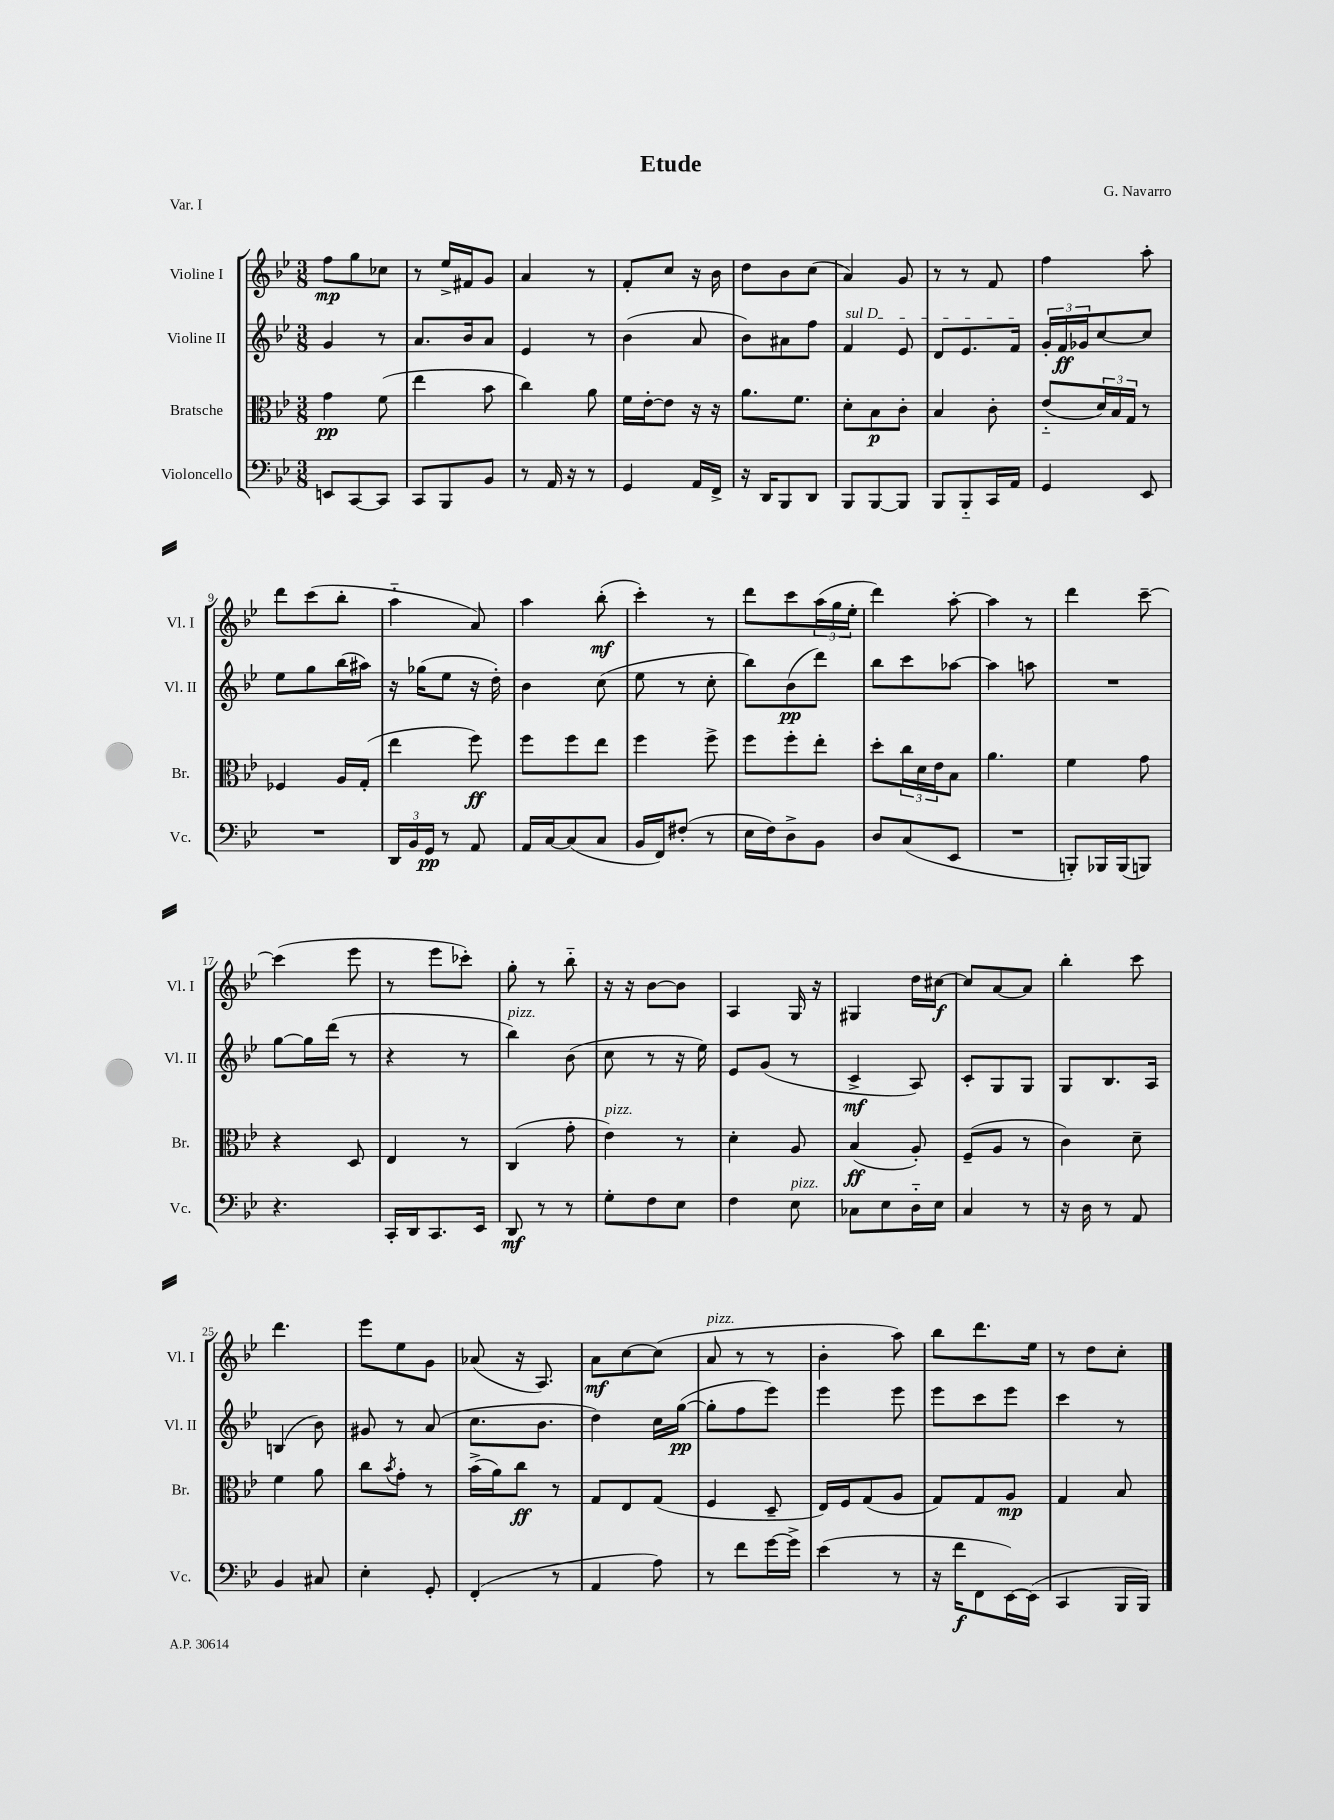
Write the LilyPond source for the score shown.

\header { title = "Etude" composer = "G. Navarro" piece = "Var. I" }
<<
\new StaffGroup <<
\new Staff = "s0" \with { instrumentName = "Violine I" shortInstrumentName = "Vl. I" } {
    \clef treble \key bes \major \numericTimeSignature \time 3/8
    f''8\mp g''8 ces''8 |
    r8 ees''16-> fis'16 g'8 |
    a'4 r8 |
    f'8-. c''8 r16 bes'16 |
    d''8 bes'8 c''8( |
    a'4) g'8 |
    r8 r8 f'8 |
    f''4 a''8-. |
    d'''8 c'''8( bes''8-. |
    a''4-_ a'8) |
    a''4 bes''8-.\mf( |
    c'''4-.) r8 |
    d'''8 c'''8 \tuplet 3/2 { a''16( g''16 ees''16-. } |
    d'''4) a''8~-. |
    a''4 r8 |
    d'''4 c'''8~-- |
    c'''4( ees'''8 |
    r8 ees'''8 ces'''8-.) |
    g''8-. r8 bes''8-_ |
    r16 r16 bes'8~ bes'8 |
    a4 g16 r16 |
    gis4 d''16 cis''16~\f |
    cis''8 a'8~ a'8 |
    bes''4-. c'''8 |
    d'''4. |
    ees'''8 ees''8 g'8 |
    aes'8( r16 a8.) |
    a'8\mf c''8~ c''8( |
    a'8^\markup { \italic "pizz." } r8 r8 |
    bes'4-. a''8) |
    bes''8 d'''8. ees''16 |
    r8 d''8 c''8-. \bar "|." |
}
\new Staff = "s1" \with { instrumentName = "Violine II" shortInstrumentName = "Vl. II" } {
    \clef treble \key bes \major \numericTimeSignature \time 3/8
    g'4 r8 |
    a'8. bes'16 a'8 |
    ees'4 r8 |
    bes'4( a'8 |
    bes'8) ais'8 f''8 |
    \once \override TextSpanner.bound-details.left.text = \markup { \italic "sul D" } f'4\startTextSpan ees'8 |
    d'8 ees'8. f'16\stopTextSpan |
    \tuplet 3/2 { g'16-. f'16\ff ges'16 } c''8~ c''8 |
    ees''8 g''8 bes''16( ais''16) |
    r16 ges''16( ees''8 r16 d''16-.) |
    bes'4 c''8( |
    ees''8 r8 c''8-. |
    bes''8) bes'8\pp( d'''8) |
    bes''8 c'''8 aes''8~ |
    aes''4 a''8 |
    R4. |
    g''8~ g''16 d'''16( r8 |
    r4 r8 |
    bes''4^\markup { \italic "pizz." }) bes'8( |
    c''8 r8 r16 ees''16) |
    ees'8 g'8( r8 |
    c'4->\mf a8) |
    c'8-. g8 g8 |
    g8 bes8. a16 |
    b4( bes'8) |
    gis'8 r8 a'8( |
    c''8. bes'8. |
    d''4) c''16 g''16~\pp( |
    g''8-. f''8 ees'''8) |
    ees'''4 ees'''8 |
    ees'''8 c'''8 ees'''8 |
    c'''4 r8 \bar "|." |
}
\new Staff = "s2" \with { instrumentName = "Bratsche" shortInstrumentName = "Br." } {
    \clef alto \key bes \major \numericTimeSignature \time 3/8
    g'4\pp f'8( |
    ees''4 bes'8 |
    c''4) a'8 |
    f'16 ees'16~-. ees'8 r16 r16 |
    a'8. f'8. |
    d'8-. bes8\p c'8-. |
    bes4 c'8-. |
    ees'8-_( \tuplet 3/2 { d'16) bes16 g16 } r8 |
    fes4 a16 g16-.( |
    ees''4 f''8\ff) |
    f''8 f''8 ees''8 |
    f''4 f''8-> |
    f''8 f''8-. ees''8-. |
    d''8-. \tuplet 3/2 { c''16 d'16 ees'16 } bes8 |
    a'4. |
    f'4 g'8 |
    r4 d8 |
    ees4 r8 |
    c4( g'8-. |
    ees'4^\markup { \italic "pizz." }) r8 |
    d'4-. a8 |
    bes4\ff( a8-.) |
    f8--( a8 r8 |
    c'4) d'8-- |
    f'4 a'8 |
    c''8 \acciaccatura { bes'8 } g'8-. r8 |
    bes'16->( a'16) c''8\ff r8 |
    g8 ees8 g8( |
    f4 d8-- |
    ees16) f16 g8( a8 |
    g8) g8 a8\mp |
    g4 bes8 \bar "|." |
}
\new Staff = "s3" \with { instrumentName = "Violoncello" shortInstrumentName = "Vc." } {
    \clef bass \key bes \major \numericTimeSignature \time 3/8
    e,8 c,8~ c,8 |
    c,8 bes,,8 bes,8 |
    r8 a,16 r16 r8 |
    g,4 a,16 f,16-> |
    r16 d,16 bes,,8 d,8 |
    bes,,8 bes,,8~ bes,,8 |
    bes,,8 bes,,8-_ c,16 a,16 |
    g,4 ees,8 |
    R4. |
    \tuplet 3/2 { d,16 bes,16 g,16\pp } r8 a,8 |
    a,16 c16~ c8( c8 |
    bes,16 f,16) fis8-.( r8 |
    ees16 f16) d8-> bes,8 |
    d8 c8( ees,8 |
    R4. |
    b,,8-.) bes,,16 bes,,16( b,,8) |
    r4. |
    c,16-. d,16 c,8. ees,16 |
    d,8\mf r8 r8 |
    g8-. f8 ees8 |
    f4 ees8^\markup { \italic "pizz." } |
    ces8 ees8 d16-_ ees16 |
    c4 r8 |
    r16 d16 r8 a,8 |
    bes,4 cis8 |
    ees4-. g,8-. |
    f,4-.( r8 |
    a,4 a8) |
    r8 f'8 g'16~ g'16-> |
    ees'4( r8 |
    r16 f'16\f f,8 ees,16~) ees,16( |
    c,4 bes,,16 bes,,16) \bar "|." |
}
>>
>>
